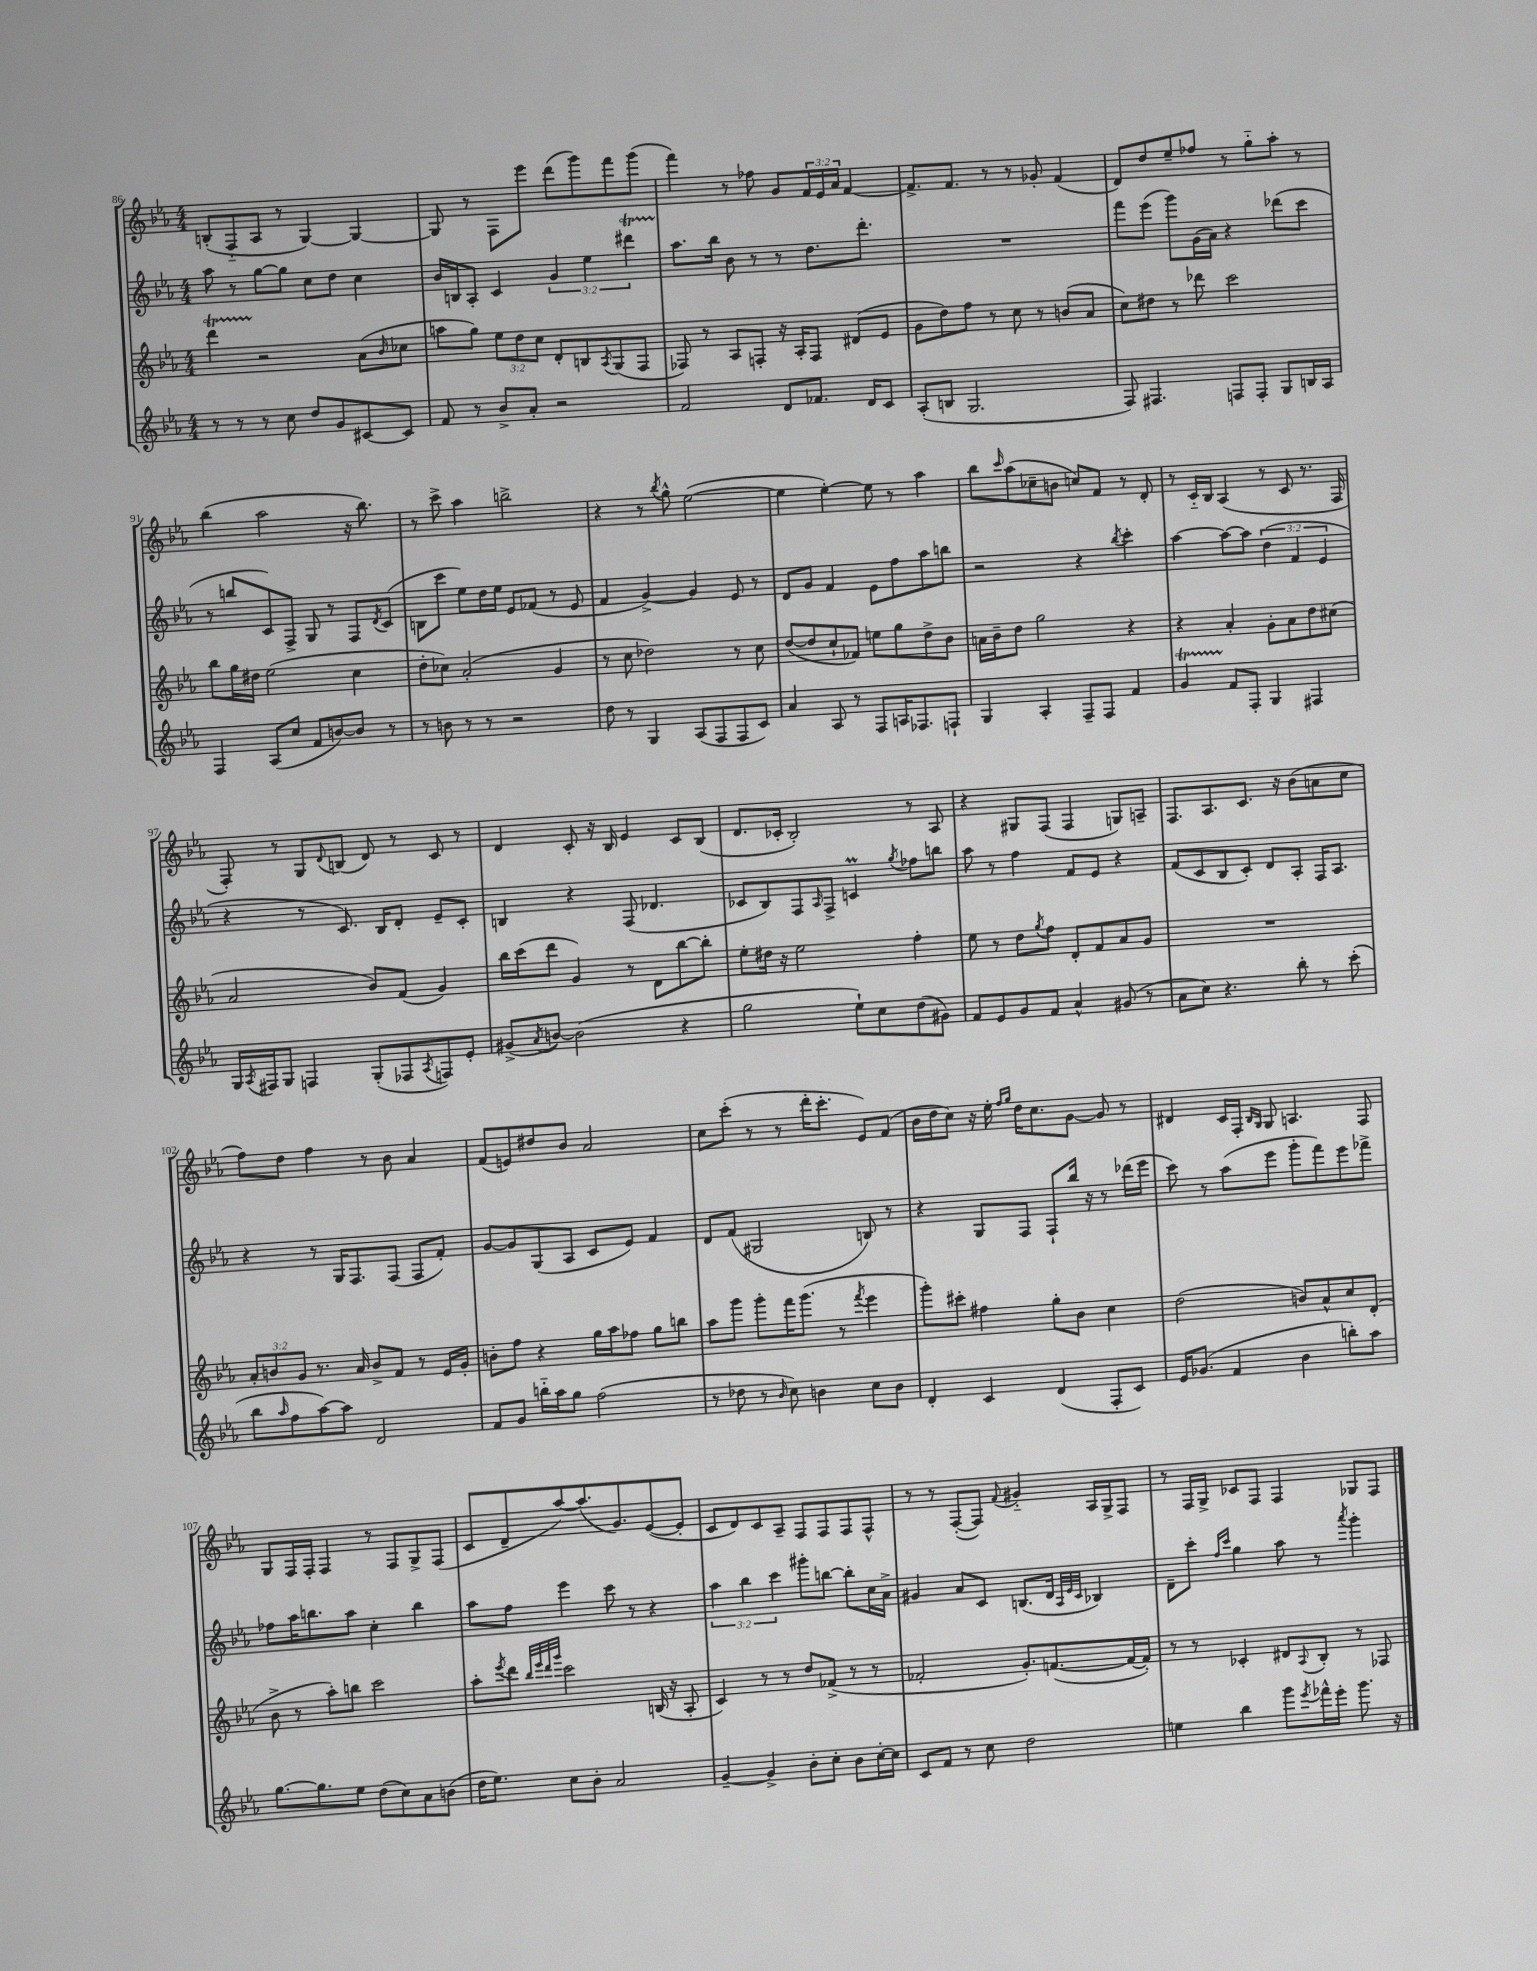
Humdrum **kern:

**kern	**kern	**kern	**kern
*staff4	*staff3	*staff2	*staff1
*clefG2	*clefG2	*clefG2	*clefG2
*k[b-e-a-]	*k[b-e-a-]	*k[b-e-a-]	*k[b-e-a-]
*M4/4	*M4/4	*M4/4	*M4/4
8r	4ddd	8aa-	(8B'
8r	.	8r	8F'~
8r	2r	[8gg	8A-
8cc	.	8gg]	8r
8dd	.	8cc	[4G)
8g	.	8dd	.
[8c#	(8a-	4cc	4G_
.	16qqb-	.	.
8c#]	8cc-	.	.
=	=	=	=
8f	8aa	16b-	8G]
.	.	16B	.
8r	8gg)	8A-'	8r
8b-^	12ee-	4c	8F
.	12dd	.	.
8a-'	.	.	8eee-
.	12cc	.	.
2r	8d'	6g	(8ddd
.	8B	.	8ggg)
.	.	6ee-	.
.	8qA-	.	.
.	(8G	.	8fff
.	.	6ddd#	.
.	8F	.	(8ggg
=	=	=	=
2f	8F-)	8.aa-	4fff)
.	8r	.	.
.	.	16bb-	.
.	8A-	8b-	8r
.	8F'	8r	8ff-
8d	16r	8r	8g
.	16A-'	.	.
8.f-	8F	8.dd	24f
.	.	.	24e-
.	.	.	24a-
.	(8d#	.	[4f
16d	.	8.ddd'	.
8c	8e-	.	.
=	=	=	=
(8A-'	8g	1r	8.f^]
8B	8dd)	.	.
.	.	.	8.f
2.G	8ff	.	.
.	8r	.	8r
.	8cc	.	8r
.	8r	.	8g-'
.	(8b	.	(4f
.	8a-	.	.
=	=	=	=
8F)	8cc)	8fff	8d)
4.F#	8dd#	(8eee-	8dd
.	8r	8ggg)	8ee-~
.	8ddd-	(16g	8ff-
.	.	16a-)	.
8F	2ccc	4r	8r
8F'	.	.	8gg'~
8G	.	(8ddd-	8aa-'
16B	.	8ccc	8r
16A-	.	.	.
=	=	=	=
4F	8bb-	8r	(4bb-
.	16gg	8bb	.
.	16dd#	.	.
(8A-	(2ee-	8c)	2aa-
8cc	.	8F^	.
8f	.	8G	.
[8b)	.	8r	.
8b]	4cc	8F	16r
.	.	.	8.bb-)
.	.	8qd	.
8r	.	(8c	.
=	=	=	=
8r	8dd'	8B	8r
8b	8cc-)	8ccc	8ccc^
8r	(2a-'	8ee-)	4aa-
8r	.	16dd	.
.	.	16ee-	.
2r	.	8e-	2bb^
.	.	(8f-	.
.	4g	8r	.
.	.	8e-	.
=	=	=	=
8dd	8r	4f	4r
8r	8cc	.	.
4G	2dd-)	[4g^)	8r
.	.	.	8qbb-
.	.	.	8gg^^
(8A-	.	4g]	([2ee-
8F	.	.	.
8F	8r	8e-	.
8c)	8cc	8r	.
=	=	=	=
4a-	([8dd	8d	4ee-]
.	8dd]	8g	.
8A-	8cc`	4f	[4ee-')
8r	8f-)	.	.
8F	8ee	8e-	8ee-]
16A	8gg	8ff	8r
8.F-	.	.	.
.	8dd^	8aa-	4aa-
8F`	8b-	8bb	.
=	=	=	=
4G	16a	2r	8bb-
.	16b-~	.	.
.	.	.	16qqccc
.	8dd	.	(8aa-
4A-'	2gg	.	8cc-~
.	.	.	8b
8F~	.	4r	8cc)
8F	.	.	8f
.	.	8qbb-	.
4f	4r	4ccc'	8r
.	.	.	8d'
=	=	=	=
4g	4r	[4aa-	8r
.	.	.	16c'~
.	.	.	16B-
8f	4a-'	8aa-_	(4A-
8F'	.	8aa-]	.
4G	8g'	(6dd	8r
.	8a-	.	8c
.	.	6f	.
4F#	8dd	.	8.r
.	.	6e-	.
.	(8cc#	.	.
.	.	.	16F
=	=	=	=
16G	2a-	4r	8F')
8qA-	.	.	.
16F#	.	.	.
8G	.	.	8r
4F	.	8r	8G
.	.	.	8qqd
.	.	8.c)	(8B
(8G'	8b-)	.	8d)
.	.	16B-	.
8F-	(8f	8d'	8r
8qA-	.	.	.
8F)	4g)	8e-~	8c
8e-'	.	8c'	8r
=	=	=	=
(8g#^	16bb-	4B	4d
.	(16ccc	.	.
8qa-	.	.	.
[8b)	8ddd	.	.
(2b]	4g)	4r	8c'
.	.	.	16r
.	.	.	16B-
.	8r	(8F	4e-
.	8d	4.d-	.
4r	[8bb-	.	8c
.	8bb-']	.	(8B-
=	=	=	=
2gg	8ee-'	8c-	8.d
.	16dd#	8B-)	.
.	16r	.	16c-'
.	2ee-	8F	2B-')
.	.	16qqA-	.
.	.	8F^	.
8ee-`)	.	4c	.
8cc	.	.	.
.	.	8qgg	.
(8dd	4ff'	8ff-	8r
8g#)	.	8bb	8A-
=	=	=	=
8f	8ee-	8aa-	4r
8e-	8r	8r	.
8g	8dd	4ff	8G#
.	8qgg	.	.
8f	8ff	.	(8F
4a-^^	8d'	8f	4F
.	8f	8e-	.
(8g#	8a-	4r	8G)
8r	8g	.	8A~
=	=	=	=
8a-	1r	(8f	8.F
8cc)	.	8c	.
.	.	.	8.A-
4.r	.	8B-	.
.	.	8c')	8.c
.	.	8d	.
.	.	.	16r
8bb-'	.	8A-'	(8b-
8r	.	16F	8a
.	.	8.A-	.
(8ccc'	.	.	8cc
=	=	=	=
8bb-	12a-'	4r	8ff)
.	12b	.	.
16qqaa-	.	.	.
8ff	.	.	8dd
.	12g	.	.
[8aa-)	8.r	8r	4ff
8aa-]	.	16G	.
.	16a-	8.F	.
2d	8b^	.	8r
.	8f	(8F	8b-
.	8r	8F	4a-
.	16e-	8f')	.
.	16g'	.	.
=	=	=	=
8f	8b'	[8g	(8f
8g	8ff	8g]	8e)
16bb'~	4r	(8G	8dd#
16aa-	.	.	.
8gg	.	8A-	8b-
(2ff	16gg	8c	2a-
.	16aa-	.	.
.	8ff-	8e-)	.
.	8gg	4f	.
.	8bb	.	.
=	=	=	=
8r	8aa-	8d	8cc
8dd-	8ggg	(8f	(8ccc'
8r	8ggg'	2G#	8r
16qqb-	.	.	.
8cc)	16fff	.	8r
.	(8.ggg	.	.
4b	.	.	16ddd'
.	.	.	8.ccc'
.	8r	.	.
.	8qfff	.	.
8cc	4eee-	8B)	8e-)
8b	.	8r	(8f
=	=	=	=
4d'	8ggg')	4r	16b-
.	.	.	16dd
.	8ccc#'	.	8cc)
4c	4ff#	8G	16r
.	.	.	16ee-'
.	.	.	16qqff
.	.	.	16qqgg
.	.	8F	16dd
.	.	.	8.cc
(4d	8gg'	8F`	.
.	8b-	16bb-	[8g
.	.	16r	.
8F'	4cc	8r	8g]
8c)	.	(16ddd-	8r
.	.	16eee-	.
=	=	=	=
16e-	(2dd	8ccc)	4d#
(8.g-	.	.	.
.	.	8r	.
4f	.	(8aa-	16c
.	.	.	16F'
.	.	.	16qqB-
.	.	.	16qqG
.	.	8eee-	8G
4b-	8b)	8ggg'	4.A
.	8a-^^	8fff)	.
8bb')	8cc	8eee-	.
8aa-	(8d'	8fff-^	8F
=	=	=	=
[8.gg	8b-^	8ff-	8G
.	8r	16aa-	16F
8.gg]	.	8.bb	16F'
.	8aa-')	.	4F
8ee-	8bb	8aa-	.
(8dd	2ccc	4cc'	8r
8cc)	.	.	8F
8a-	.	4bb	8G^
(8b	.	.	(8F
=	=	=	=
16dd	8aa-'	8aa-	8c
8.ee-)	.	.	.
.	8qeee-	.	.
.	8ddd	8ff	8d~
.	32qqbb-	.	.
.	32qqeee-	.	.
.	32qqddd	.	.
.	32qqggg	.	.
8cc	2ccc	4eee-	[8aa-)
8b-'	.	.	(8.aa-]
2a-	.	8ccc	.
.	.	.	8.g)
.	.	8r	.
.	(16B	4r	([8e-
.	16r	.	.
.	8A-'	.	8e-']
=	=	=	=
[4g~	4c)	6aa-	8c
.	.	.	8d)
.	.	6bb-	.
4g^]	8r	.	8c
.	.	6ccc	.
.	8r	.	8A-~
8b-'	8dd	8ggg#'	8F
8cc'	(8f-^	[8bb	8F
8b-	8r	8bb']	8F
[16cc'	8r	16cc	8F^^
16cc]	.	16a-^	.
=	=	=	=
8c	2f-'	4g#	8r
8f	.	.	8r
8r	.	8a-	([8F'
8cc	.	8c	8F])
.	.	.	8qqf
2dd	8.g')	(8.B	4g#'~
.	([8.f	16d	.
.	.	32qqA-	.
.	.	32qqe-	.
.	.	32qqc	.
.	.	4B-)	16A-
.	.	.	16G^
.	16f_	.	8F
.	16f'])	.	.
=	=	=	=
4ee	8r	8d~	8r
.	8r	8ccc'	16F
.	.	.	16G^
.	.	16qqff	.
.	.	16qqccc	.
4bb-	4c-'	4gg	8c-
.	.	.	8F
8ggg	8d#	8aa-	4F
8qeee-	8qqA-	.	.
16fff-^^	8B-'	8r	.
16eee-'	.	.	.
.	.	8qaaa-	.
8.ggg	8r	4ggg'	8G-
.	8F-	.	8F
16r	.	.	.
==	==	==	==
*-	*-	*-	*-
